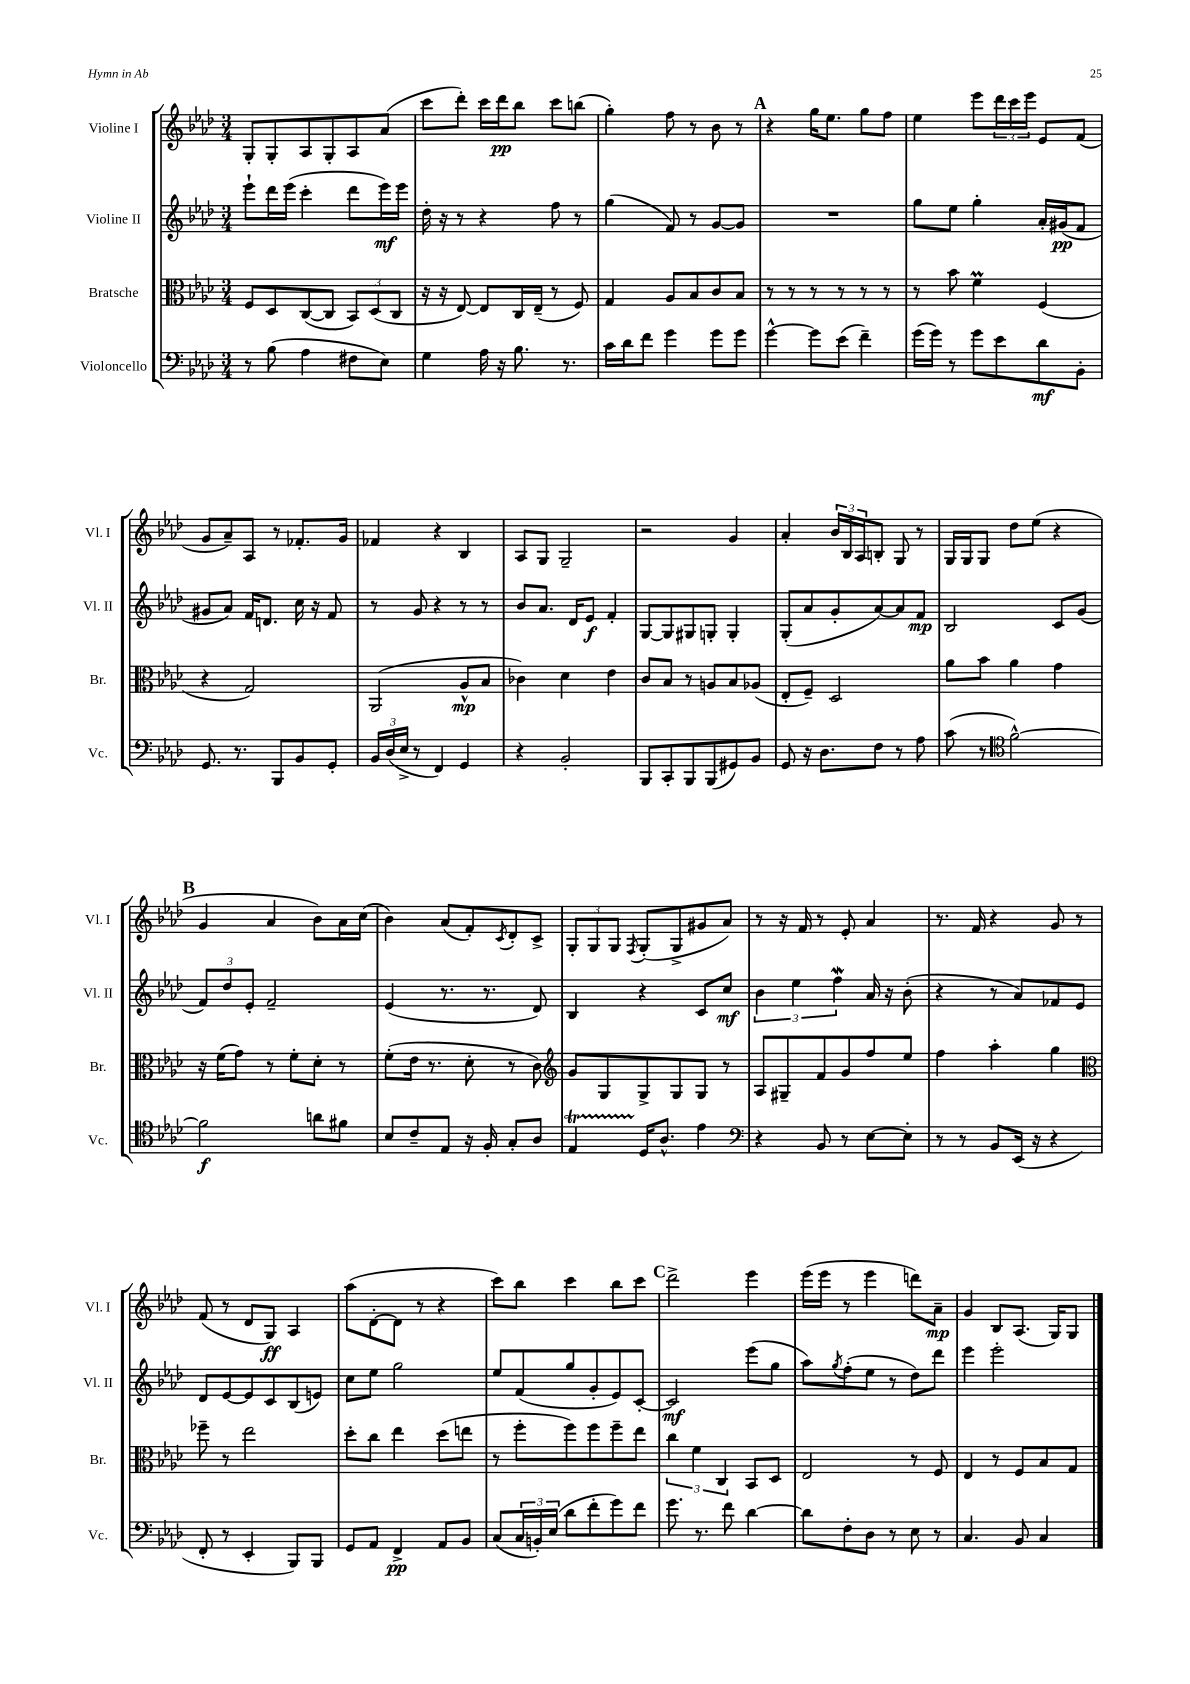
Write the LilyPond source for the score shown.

<<
\new StaffGroup <<
\new Staff = "s0" \with { instrumentName = "Violine I" shortInstrumentName = "Vl. I" } {
    \clef treble \key aes \major \numericTimeSignature \time 3/4
    g8-. g8-. aes8 g8-. aes8 aes'8( |
    c'''8 des'''8-.) c'''16 des'''16\pp bes''8 c'''8 b''8( |
    g''4-.) f''8 r8 bes'8 r8 |
    \mark \markup { \bold "A" } r4 g''16 ees''8. g''8 f''8 |
    ees''4 ees'''8 \tuplet 3/2 { des'''16 c'''16 ees'''16 } ees'8 f'8( |
    g'8 aes'8--) aes8 r8 fes'8.-. g'16 |
    fes'4 r4 bes4 |
    aes8 g8 g2-- |
    r2 g'4 |
    aes'4-. \tuplet 3/2 { bes'16 bes16 aes16 } b8-. g8 r8 |
    g16 g16 g8 des''8 ees''8( r4 |
    \mark \markup { \bold "B" } g'4 aes'4 bes'8) aes'16 c''16( |
    bes'4) aes'8( f'8-.) \acciaccatura { c'8 } des'8-. c'8-> |
    \tuplet 3/2 { g8-. g8 g8 } \acciaccatura { f8 } g8-.( g8-> gis'8 aes'8) |
    r8 r16 f'16 r8 ees'8-. aes'4 |
    r8. f'16 r4 g'8 r8 |
    f'8( r8 des'8 g8\ff) aes4 |
    aes''8( des'8~-. des'8 r8 r4 |
    c'''8) bes''8 c'''4 bes''8 c'''8 |
    \mark \markup { \bold "C" } des'''2-> ees'''4 |
    ees'''16( ees'''16 r8 ees'''4 d'''8) aes'8--\mp |
    g'4 bes8 aes8.( g16) g8 \bar "|." |
}
\new Staff = "s1" \with { instrumentName = "Violine II" shortInstrumentName = "Vl. II" } {
    \clef treble \key aes \major \numericTimeSignature \time 3/4
    ees'''8-! des'''16 ees'''16( c'''4-. des'''8 ees'''16\mf) ees'''16 |
    des''16-. r16 r8 r4 f''8 r8 |
    g''4( f'8) r8 g'8~ g'8 |
    \mark \markup { \bold "A" } R2. |
    g''8 ees''8 g''4-. aes'16-. gis'16\pp( f'8 |
    gis'8 aes'8) f'16 d'8. c''16 r16 f'8 |
    r8 g'8 r4 r8 r8 |
    bes'8 aes'8. des'16 ees'8\f f'4-. |
    g8~ g8 gis8 g8-. g4-. |
    g8-.( aes'8 g'8-. aes'8~) aes'8 f'8\mp |
    bes2 c'8 g'8( |
    \mark \markup { \bold "B" } \tuplet 3/2 { f'8) des''8 ees'8-. } f'2-- |
    ees'4( r8. r8. des'8) |
    bes4 r4 c'8 c''8\mf |
    \tuplet 3/2 { bes'4 ees''4 f''4\mordent } aes'16 r16 bes'8-.( |
    r4 r8 aes'8) fes'8 ees'8 |
    des'8 ees'8~ ees'8 c'8 bes8( e'8) |
    c''8 ees''8 g''2 |
    ees''8 f'8( g''8 g'8-. ees'8) c'8~-. |
    \mark \markup { \bold "C" } c'2\mf ees'''8( g''8 |
    aes''8) \acciaccatura { g''8 } f''8-.( ees''8 r8 des''8) des'''8 |
    ees'''4 ees'''2-. \bar "|." |
}
\new Staff = "s2" \with { instrumentName = "Bratsche" shortInstrumentName = "Br." } {
    \clef alto \key aes \major \numericTimeSignature \time 3/4
    f8 des8 c8~( c8 \tuplet 3/2 { bes,8) des8( c8 } |
    r16 r16 ees8~) ees8 c16 ees16--( r8 f8) |
    g4 aes8 bes8 c'8 bes8 |
    \mark \markup { \bold "A" } r8 r8 r8 r8 r8 r8 |
    r8 bes'8 f'4\prall f4( |
    r4 g2) |
    aes,2( aes8-^\mp bes8 |
    ces'4) des'4 ees'4 |
    c'8 bes8 r8 a8 bes8 aes8( |
    ees8-. f8--) des2 |
    aes'8 bes'8 aes'4 g'4 |
    \mark \markup { \bold "B" } r16 f'16( g'8) r8 f'8-. des'8-. r8 |
    f'8-.( ees'16 r8. des'8-. r8 c'8) |
    \clef treble g'8 g8 g8-> g8 g8 r8 |
    aes8 gis8-- f'8 g'8 f''8 ees''8 |
    f''4 aes''4-. g''4 |
    \clef alto fes''8-- r8 ees''2 |
    des''8-. c''8 ees''4 des''8( e''8 |
    r8 f''8-. f''8) f''8 f''8-- ees''8 |
    \mark \markup { \bold "C" } \tuplet 3/2 { c''4 f'4 c4 } bes,8 des8 |
    ees2 r8 f8 |
    ees4 r8 f8 bes8 g8 \bar "|." |
}
\new Staff = "s3" \with { instrumentName = "Violoncello" shortInstrumentName = "Vc." } {
    \clef bass \key aes \major \numericTimeSignature \time 3/4
    r8 bes8( aes4 fis8 ees8) |
    g4 aes16 r16 bes8. r8. |
    c'16 des'16 f'8 g'4 g'8 g'8 |
    \mark \markup { \bold "A" } g'4~-^ g'8 ees'8( f'4--) |
    g'16( g'16) r8 g'8 ees'8 des'8\mf bes,8-. |
    g,8. r8. bes,,8 bes,8 g,8-. |
    \tuplet 3/2 { bes,16 des16( ees16-> } r8 f,4) g,4 |
    r4 bes,2-. |
    bes,,8 c,8-. bes,,8 bes,,8( gis,8) bes,8 |
    g,8 r16 des8. f8 r8 aes8 |
    c'8( r8 \clef tenor f'2~-^) |
    \mark \markup { \bold "B" } f'2\f a'8 fis'8 |
    bes8 c'8-- ees8 r16 f16-. g8-. aes8 |
    ees4\startTrillSpan des16\stopTrillSpan aes8.-^ ees'4 |
    \clef bass r4 bes,8 r8 ees8~ ees8-. |
    r8 r8 bes,8 ees,16( r16 r4 |
    f,8-. r8 ees,4-. bes,,8) bes,,8 |
    g,8 aes,8 f,4->\pp aes,8 bes,8 |
    c8( \tuplet 3/2 { c16 b,16-.) ees16( } des'8 f'8-. g'8) f'8 |
    \mark \markup { \bold "C" } g'8. r8. f'8 des'4~ |
    des'8 f8-. des8 r8 ees8 r8 |
    c4. bes,8 c4 \bar "|." |
}
>>
>>
\layout { \context { \Score \remove "Bar_number_engraver" } }
